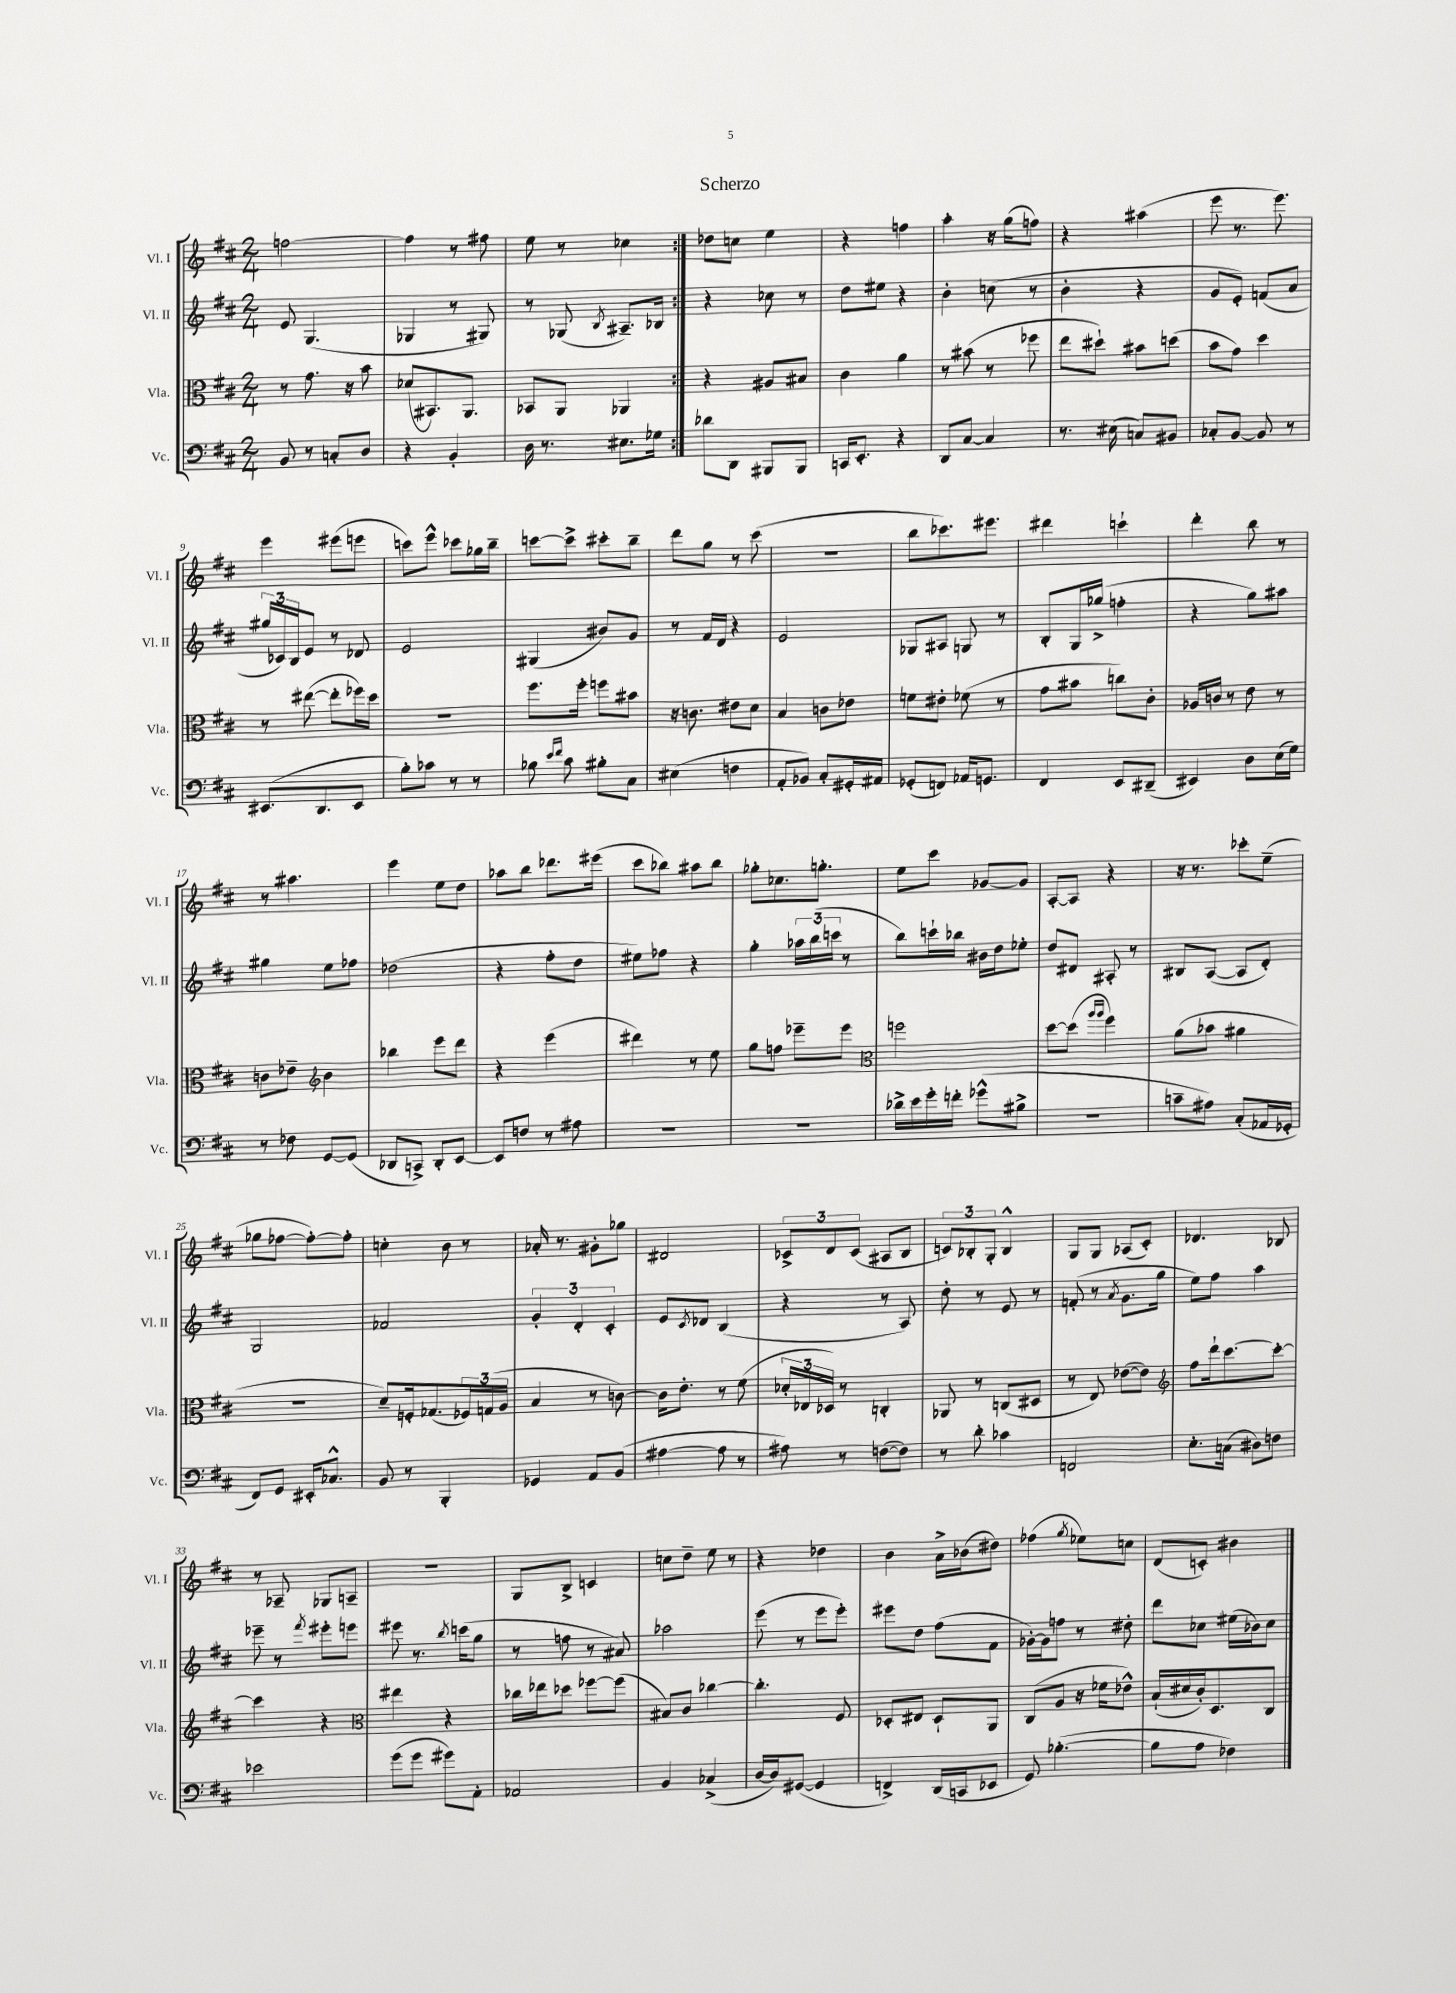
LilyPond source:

\header { title = "Scherzo" }
<<
\new StaffGroup <<
\new Staff = "s0" \with { instrumentName = "Vl. I" shortInstrumentName = "Vl. I" } {
    \clef treble \key d \major \numericTimeSignature \time 2/4
    \repeat volta 2 { f''2~ |
    f''4 r8 fis''8 |
    e''8 r8 ces''4 | }
    des''8 c''8 e''4 |
    r4 f''4 |
    a''4-. r16 g''16( f''8) |
    r4 ais''4( |
    e'''8 r8. e'''8.) |
    e'''4 eis'''8( e'''8 |
    c'''8) e'''8-^ ces'''8 ges''16 b''16-- |
    c'''8~ c'''8-> cis'''8-. b''8-- |
    d'''8 g''8 r8 cis'''8( |
    r2 |
    b''8 ces'''8.) eis'''8. |
    dis'''4 c'''4-! |
    d'''4-. b''8 r8 |
    r8 ais''4. |
    e'''4 e''8 d''8 |
    aes''8 b''8 des'''8. eis'''16( |
    cis'''8 bes''8) ais''8 bes''8 |
    ges''8-. ces''8. g''8.-. |
    e''8 cis'''8 ges'8~ ges'8 |
    a8~-. a8 r4 |
    r16 r8. ces'''8-. e''8--( |
    ges''8 fes''8~ fes''8~-.) fes''8-. |
    c''4-. b'8 r8 |
    aes'16-. r8. gis'8-. ges''8 |
    dis'2 |
    \tuplet 3/2 { ces'8-> d'8 ces'8( } ais8 b8 |
    \tuplet 3/2 { c'8) bes8-. g8-. } bes4-^ |
    g8 g8 aes8( cis'8-.) |
    des'4. bes8 |
    r8 aes8-- ges8 a8-- |
    R2 |
    g8 b8-> c'4 |
    c''8 d''8-- e''8 r8 |
    r4 des''4 |
    b'4 a'16-> bes'16( dis''8) |
    fes''4( \acciaccatura { g''8 } ees''8) c''8 |
    d'8( c'8-.) bis'4 \bar "|." |
}
\new Staff = "s1" \with { instrumentName = "Vl. II" shortInstrumentName = "Vl. II" } {
    \clef treble \key d \major \numericTimeSignature \time 2/4
    \repeat volta 2 { e'8 g4.( |
    ges4 r8 gis8) |
    r8 ges8( \acciaccatura { b8 } ais8.--) bes16 | }
    r4 ces''8 r8 |
    d''8 eis''8 r4 |
    b'4-. c''8( r8 |
    b'4-. r4 |
    g'8 e'8-.) f'8( a'8 |
    \tuplet 3/2 { gis''16 ces'16) b16 } e'8 r8 des'8 |
    e'2 |
    gis4( bis'8) g'8 |
    r8 fis'16 d'16 r4 |
    e'2 |
    ges8 ais8 g8 r8 |
    b8-. g16 ges''16->( f''4-. |
    r4 g''8) ais''8 |
    gis''4 e''8 fes''8 |
    des''2( |
    r4 fis''8-. d''8 |
    eis''8) fes''8 r4 |
    g''4-. \tuplet 3/2 { aes''16 b''16( c'''16 } r8 |
    b''8) c'''16-! bes''16 bis'16 d''16 ees''8-. |
    d''8 dis'8 ais8-. r8 |
    bis8 a8~( a8 d'8-.) |
    g2 |
    fes'2 |
    \tuplet 3/2 { g'4-. d'4-. cis'4-. } |
    e'8 \acciaccatura { cis'8 } des'8 b4( |
    r4 r8 a8) |
    d''8-. r8 e'8 r8 |
    f'8-.( r8 \acciaccatura { a'8 } g'8. g''16 |
    e''8) fis''8 a''4 |
    ees'''8-- r8 \acciaccatura { fis'''8 } eis'''8-. e'''8 |
    eis'''8 r8. \acciaccatura { b''8 } c'''16( g''8 |
    r8 f''8 r8 ais'8) |
    aes''2 |
    e'''8( r8 e'''8 e'''8-.) |
    eis'''8 d''8 fis''8( fis'8 |
    ges'16~-.) ges'16 f''8 r8 dis''8-. |
    d'''8 ces''8 eis''16( bes'16) ces''8 \bar "|." |
}
\new Staff = "s2" \with { instrumentName = "Vla." shortInstrumentName = "Vla." } {
    \clef alto \key d \major \numericTimeSignature \time 2/4
    \repeat volta 2 { r8 g'8. r16 b'8 |
    des'8( bis,8.) a,8. |
    bes,8 a,8 aes,4 | }
    r4 ais8 bis8 |
    cis'4 a'4 |
    r8 bis'8( r8 fes''8 |
    e''8 dis''8-!) bis'8 d''8( |
    b'8 g'8) d''4 |
    r8 eis''8~( eis''8-. fes''16) d''16 |
    r2 |
    fis''8. fis''16-. f''8 bis'8 |
    r16 c'8. eis'8 d'8 |
    b4 c'8 ees'8 |
    f'8 eis'8-. fes'8( r8 |
    g'8 bis'8 c''8) cis'8-. |
    aes16 c'16 r8 e'8 r8 |
    c'8 ees'8-- \clef treble b'4 |
    bes''4 e'''8 d'''8 |
    r4 e'''4( |
    dis'''4) r8 e''8 |
    g''8 f''8 ees'''8-- ees'''8 |
    \clef alto f''2 |
    d''8~ d''8( \grace { a''16 a''16 } fis''4) |
    a'8( bes'8 ais'4 |
    r2 |
    d'8--) f16-. ges8.( \tuplet 3/2 { fes16) g16( a16 } |
    b4 r8 c'8~) |
    c'16 e'8.-. r8 fis'8( |
    \tuplet 3/2 { des'16-. ees16 des16) } r8 c4-. |
    aes,8 r8 c8( dis8 |
    r8 e8) ees'8~( ees'8) |
    \clef treble fis''8 d'''16-! cis'''8.~ cis'''8~-. |
    cis'''4 r4 |
    \clef alto eis''4 r4 |
    ces''16 ees''16 des''8 fes''8~ fes''8( |
    bis8) cis'8 ces''4~ |
    ces''4.-. fis8 |
    des8-. eis8 des8-! a,8 |
    cis8( a8 r16 fes'16 ees'8-^) |
    b16-!( dis'16 cis'16-.) d8. cis8 \bar "|." |
}
\new Staff = "s3" \with { instrumentName = "Vc." shortInstrumentName = "Vc." } {
    \clef bass \key d \major \numericTimeSignature \time 2/4
    \repeat volta 2 { b,8 r8 c8-. d8 |
    r4 b,4-. |
    d16 r8. eis8. ges16 | }
    des'8 d,8 bis,,8 bis,,8 |
    c,16 e,8.-. r4 |
    d,8 cis8~ cis4 |
    r8. eis16( c8) bis,8 |
    ces8-. b,8~ b,8 r8 |
    eis,8.( d,8. eis,8 |
    b8-.) ces'8 r8 r8 |
    bes8 \grace { e'16 fis'16 } cis'8 bis8-. cis8 |
    eis4( f4 |
    a,8-. bes,8) cis8-. gis,16-. ais,16 |
    ges,8-.( f,8) aes,16 g,8. |
    fis,4 e,8 dis,8--( |
    eis,4) d8 e16( g16) |
    r8 fes8 g,8~ g,8( |
    des,8 c,8->) des,8-. e,8~ |
    e,8 f8 r8 ais8 |
    r2 |
    r2 |
    des'16-> e'16 g'16-. f'16-. ges'8-^( bis8-> |
    r2 |
    c'8-- ais8) cis8-.( aes,16 ges,16-. |
    fis,8) g,8 eis,16-. ces8.-^ |
    b,8 r8 b,,4-. |
    ges,4 a,8 b,8( |
    ais4~ ais8 r8 |
    ais8) r8 f8~( f8) |
    r8 d'8-. ces'4 |
    f,2 |
    e8.-. c16( dis8) f8 |
    ees'2 |
    g'8( g'8 gis'8) a,8-. |
    aes,2 |
    b,4 ces4->( |
    d16~ d16) gis,8~( gis,4 |
    f,4->) d,16( c,16 ees,8 |
    g,8) bes4.~-.( |
    bes8 a8 fes4) \bar "|." |
}
>>
>>
